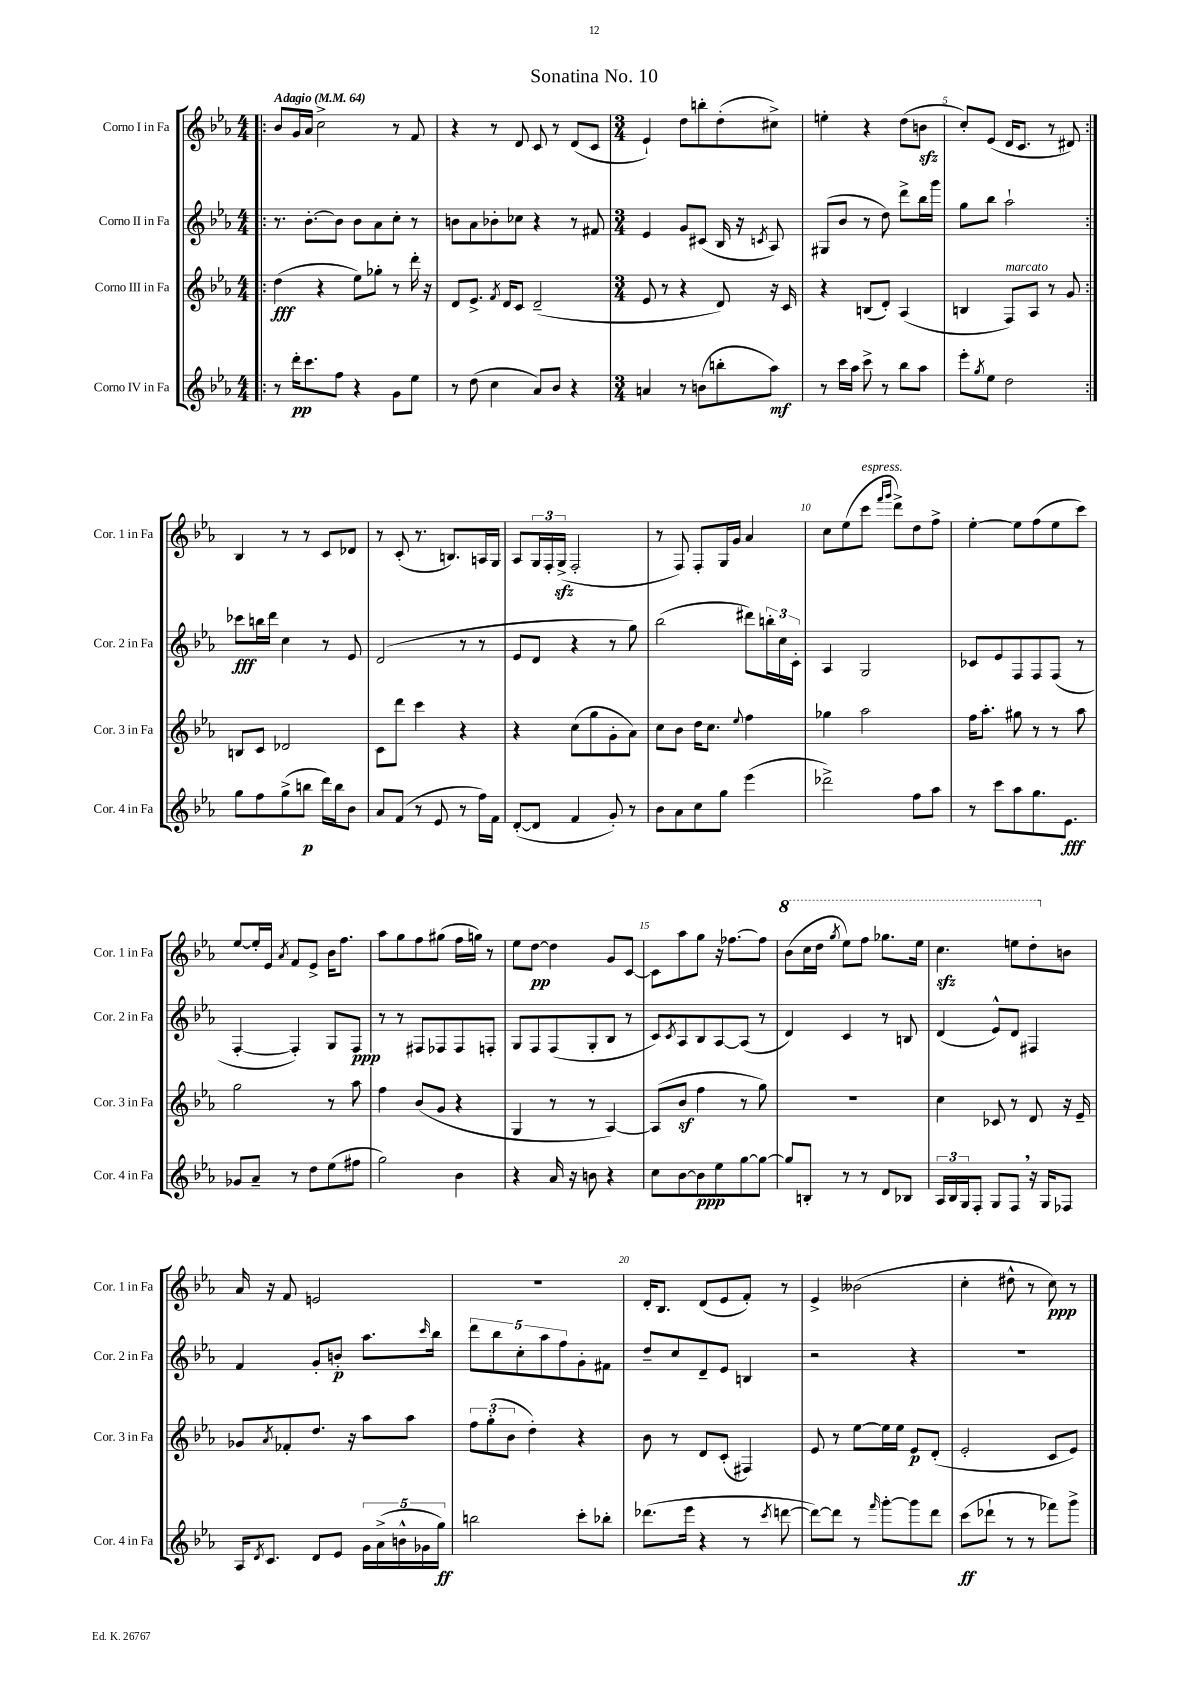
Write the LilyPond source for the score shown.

\header { title = "Sonatina No. 10" }
<<
\new StaffGroup <<
\new Staff = "s0" \with { instrumentName = "Corno I in Fa" shortInstrumentName = "Cor. 1 in Fa" } {
    \clef treble \key ees \major \numericTimeSignature \time 4/4 \tempo "Adagio" 4 = 64
    \repeat volta 2 { \bar ".|:" bes'8 g'16 aes'16 c''2-> r8 f'8 |
    r4 r8 d'8 c'8 r8 d'8( c'8 |
    \numericTimeSignature \time 3/4 ees'4-!) d''8 b''8-. d''8-.( cis''8->) |
    e''4-. r4 d''8( b'8\sfz |
    c''8-.) ees'8( d'16 c'8. r8 dis'8) | }
    bes4 r8 r8 c'8 des'8 |
    r8 c'8-.( r8. b8.) a16 g16 |
    aes8 \tuplet 3/2 { g16 f16-. g16->\sfz( } f2-. |
    r8 f8) f8-. g16 g'16 aes'4 |
    c''8 ees''8( c'''8^\markup { \italic "espress." } \grace { f'''16 g'''16 } d'''8->) d''8 f''8-> |
    ees''4~-. ees''8 f''8( ees''8 c'''8) |
    ees''8~ ees''16-. ees'16 \acciaccatura { aes'8 } f'8 ees'8-> bes'16 f''8. |
    aes''8 g''8 f''8 gis''8( f''16 g''16) r8 |
    ees''8 d''8~\pp d''4 g'8 c'8~ |
    c'8 aes''8 g''8 r16 fes''8.~ fes''8 |
    \ottava #1 bes''8( c'''16 d'''16 \acciaccatura { g'''8 } ees'''8) f'''8 ges'''8. ees'''16 |
    c'''4.\sfz e'''8 d'''8-. \ottava #0 b'8 |
    aes'16 r16 f'8 e'2 |
    R2. |
    d'16-. bes8. d'8( ees'8 f'8-.) r8 |
    ees'4-> beses'2( |
    c''4-. dis''8-^ r8 c''8\ppp) r8 \bar "|." |
}
\new Staff = "s1" \with { instrumentName = "Corno II in Fa" shortInstrumentName = "Cor. 2 in Fa" } {
    \clef treble \key ees \major \numericTimeSignature \time 4/4
    \repeat volta 2 { \bar ".|:" r8. bes'8.~-. bes'8 bes'8 aes'8 c''8-. r8 |
    b'8 aes'8 bes'8-. ces''8 r4 r8 fis'8 |
    \numericTimeSignature \time 3/4 ees'4 g'8 cis'8( bes16 r16 \acciaccatura { c'8 } aes8) |
    gis8( bes'8 r8 d''8) d'''8-> bes''16 g'''16 |
    g''8 bes''8 aes''2-! | }
    ces'''8\fff b''16 d'''16 c''4 r8 ees'8 |
    d'2( r8 r8 |
    ees'8 d'8 r4 r8 g''8) |
    bes''2( dis'''8) \tuplet 3/2 { b''16-. c''16 c'16-. } |
    aes4 g2 |
    ces'8 ees'8 f8 f8 f8( r8 |
    f4~-. f4-.) g8 f8\ppp |
    r8 r8 fis8 fes8 fes8 f8-. |
    g8 f8 f8( g8-. bes8 r8 |
    c'8) \acciaccatura { c'8 } aes8 bes8 aes8~ aes8( r8 |
    d'4) c'4 r8 b8 |
    d'4( ees'8-^) d'8 fis4 |
    f'4 g'8-. b'8-.\p aes''8. \grace { c'''16 } bes''16 |
    \tuplet 5/4 { d'''8 bes''8 c''8-. aes''8 f''8 } g'8-. fis'8 |
    d''8-- c''8 d'8-- ees'8 b4 |
    r2 r4 |
    R2. \bar "|." |
}
\new Staff = "s2" \with { instrumentName = "Corno III in Fa" shortInstrumentName = "Cor. 3 in Fa" } {
    \clef treble \key ees \major \numericTimeSignature \time 4/4
    \repeat volta 2 { \bar ".|:" d''4\fff( r4 ees''8) ges''8-. r8 d'''16-. r16 |
    d'8 ees'8.-> \acciaccatura { f'8 } d'16 c'8 d'2--( |
    \numericTimeSignature \time 3/4 ees'8 r8 r4 d'8) r16 c'16 |
    r4 b8( d'8-.) aes4( |
    b4 f8^\markup { \italic "marcato" }) aes8 r8 g'8 | }
    b8 c'8 des'2 |
    c'8 d'''8 c'''4 r4 |
    r4 c''8( g''8 g'8-. aes'8) |
    c''8 bes'8 d''16 c''8. \appoggiatura { ees''8 } f''4 |
    ges''4 aes''2 |
    f''16 aes''8.-. gis''8 r8 r8 aes''8 |
    g''2 r8 aes''8 |
    f''4 bes'8( g'8 r4 |
    g4 r8 r8 aes4~) |
    aes8( bes'8\sf f''4 r8 g''8) |
    R2. |
    c''4 ces'8 r8 d'8 r16 ees'16-- |
    ges'8 \acciaccatura { aes'8 } fes'8-. d''8. r16 aes''8 aes''8 |
    \tuplet 3/2 { f''8 g''8-.( bes'8 } d''4-.) r4 |
    bes'8 r8 d'8 c'8-.( fis4) |
    ees'8 r8 ees''8~ ees''16 ees''16 ees'8\p d'8-.( |
    ees'2-. c'8 ees'8) \bar "|." |
}
\new Staff = "s3" \with { instrumentName = "Corno IV in Fa" shortInstrumentName = "Cor. 4 in Fa" } {
    \clef treble \key ees \major \numericTimeSignature \time 4/4
    \repeat volta 2 { \bar ".|:" r8 d'''16-.\pp c'''8. f''8 r4 g'8 ees''8 |
    r8 d''8( c''4 aes'8) bes'8 r4 |
    \numericTimeSignature \time 3/4 a'4 r8 b'8( b''8-. aes''8\mf) |
    r8 c'''16 aes''16 c'''8-> r8 bes''8 aes''8 |
    ees'''8-. \acciaccatura { g''8 } ees''8 d''2 | }
    g''8 f''8 g''8->( b''8\p d'''16) b''16 bes'8 |
    aes'8 f'8( r8 ees'8 r8 f''16) f'16 |
    d'8~-.( d'8 f'4 g'8-.) r8 |
    bes'8 aes'8 c''8 g''8 ees'''4( |
    des'''2->) f''8 aes''8 |
    r8 c'''8 aes''8 g''8. ees'8.\fff |
    ges'8 aes'8-- r8 d''8 ees''8( fis''8 |
    g''2) bes'4 |
    r4 aes'16 r16 b'8 r4 |
    c''8 bes'8~ bes'8\ppp ees''8 g''8~ g''8~ |
    g''8 b8-. r8 r8 d'8 bes8 |
    \tuplet 3/2 { aes16 bes16 g16 } f8-. g8 f8 \breathe r16 g16 fes8 |
    aes16 \acciaccatura { d'8 } c'8. d'8 ees'8 \tuplet 5/4 { g'16 aes'16->( b'16-^ ges'16 g''16\ff) } |
    b''2 c'''8-. bes''8-. |
    des'''8.( ees'''16 r4 r8 \acciaccatura { c'''8 } d'''8~ |
    d'''8~) d'''8 r8 \grace { f'''16 } g'''8~-. g'''8 d'''8 |
    c'''8\ff( des'''8-! r8 r8 fes'''8) g'''8-> \bar "|." |
}
>>
>>
\layout { \context { \Score \override BarNumber.break-visibility = ##(#f #t #t) barNumberVisibility = #(every-nth-bar-number-visible 5) } }
